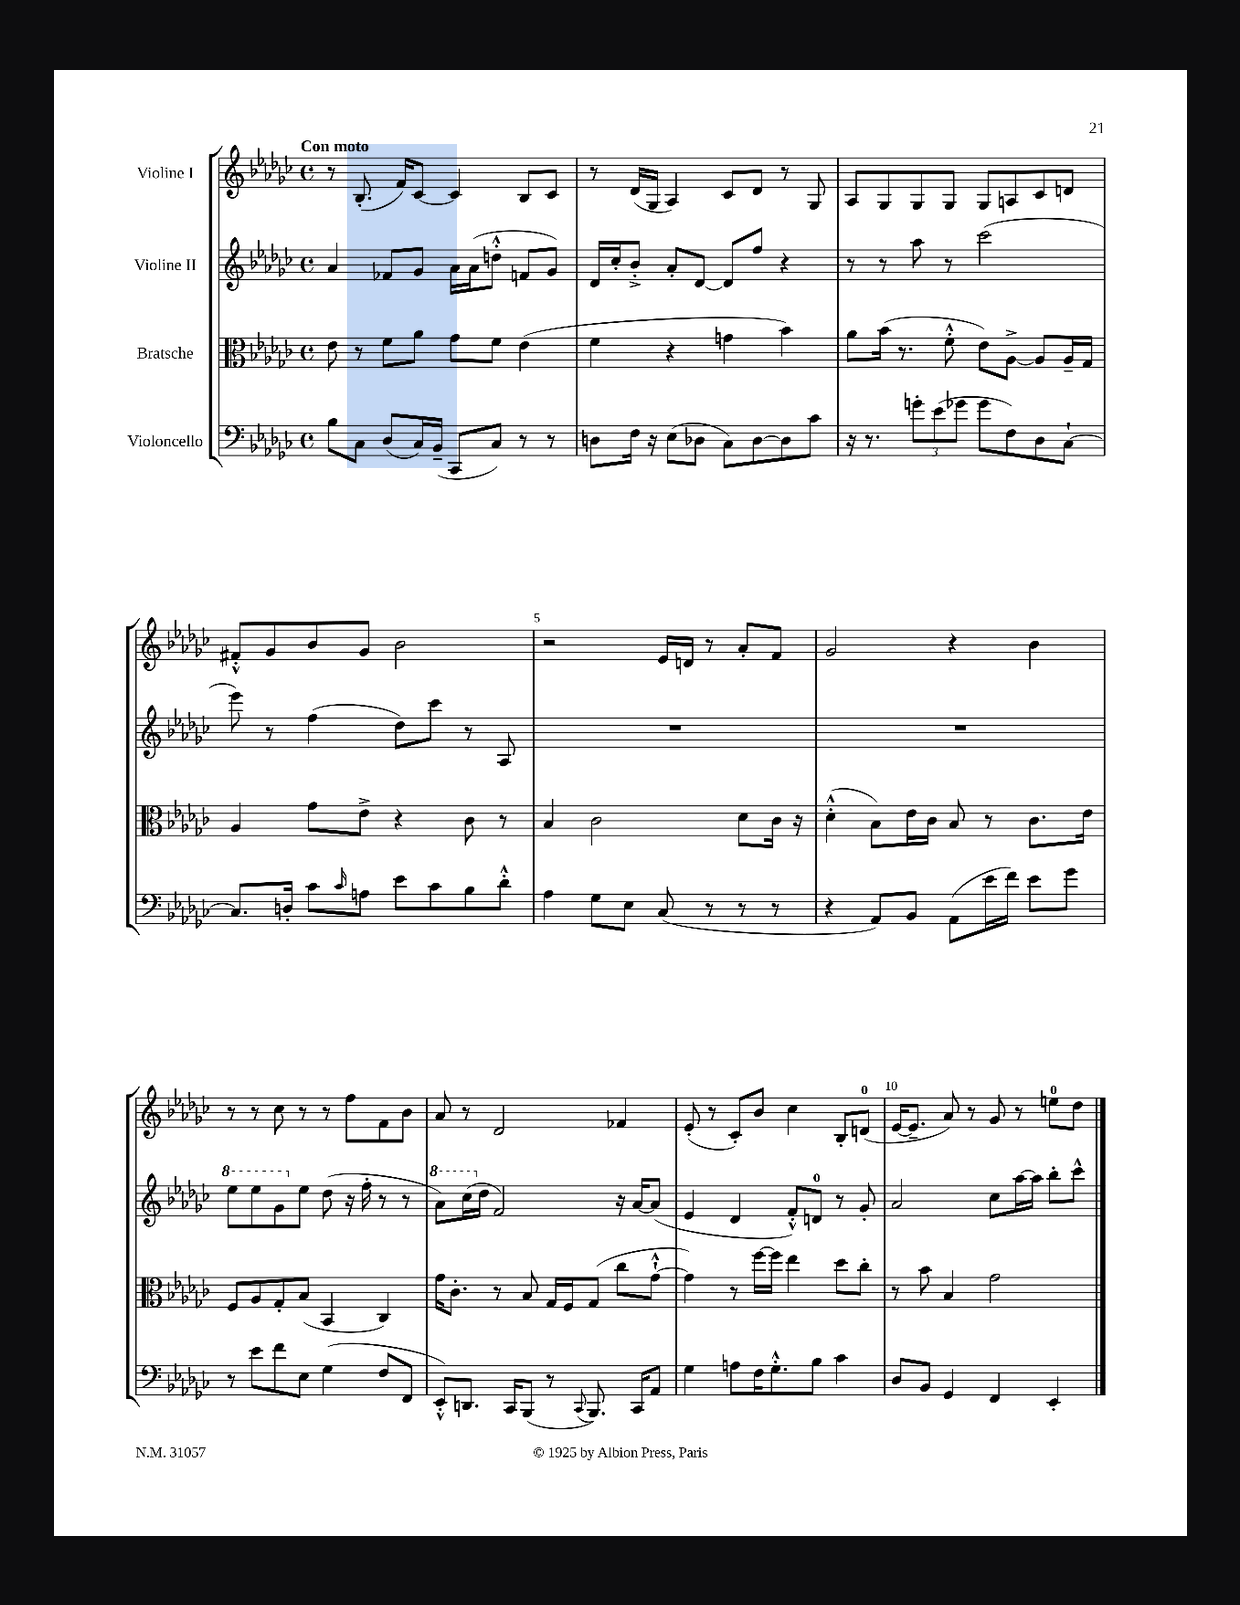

**kern	**kern	**kern	**kern
*staff4	*staff3	*staff2	*staff1
*clefF4	*clefC3	*clefG2	*clefG2
*k[b-e-a-d-g-c-]	*k[b-e-a-d-g-c-]	*k[b-e-a-d-g-c-]	*k[b-e-a-d-g-c-]
*M4/4	*M4/4	*M4/4	*M4/4
*met(c)	*met(c)	*met(c)	*met(c)
8B-	8e-	4a-	8r
8C-	8r	.	(8.B-'
(8D-	8f	8f-	.
.	.	.	16f)
16C-)	8a-	8g-	[8c-
(16BB-~	.	.	.
8CC-	8g-	16a-	4c-]
.	.	(16a-	.
8C-)	8f	8dd'^^	.
8r	(4e-	8f	8B-
8r	.	8g-)	8c-
=	=	=	=
8D	4f	16d-	8r
.	.	16cc-'	.
16F	.	8b-'^	(16d-
16r	.	.	16G-
(8E-	4r	8a-'	4A-)
8D-	.	[8d-	.
8C-)	4g	8d-]	8c-
[8D-	.	8ff	8d-
8D-]	4b-)	4r	8r
8c-	.	.	8G-
=	=	=	=
16r	8a-	8r	8A-
8.r	.	.	.
.	(16b-	8r	8G-
.	8.r	.	.
12g'	.	8aa-	8G-
(12e-	.	.	.
.	8f'^^	8r	8G-
12g-	.	.	.
8g-	8e-)	(2ccc-	8G-
8F)	[8A-^	.	8A
8D-	8A-]	.	8c-
[8C-`	16A-~	.	8d
.	16G-	.	.
=	=	=	=
8.C-]	4A-	8eee-)	8f#'^^
.	.	8r	8g-
16D'	.	.	.
8c-	8g-	(4ff	8b-
16qqc-	.	.	.
8A	8e-^	.	8g-
8e-	4r	8dd-)	2b-
8c-	.	8ccc-	.
8B-	8c-	8r	.
8d-'^^	8r	8A-	.
=	=	=	=
4A-	4B-	1r	2r
8G-	2c-	.	.
8E-	.	.	.
(8C-	.	.	16e-
.	.	.	16d
8r	.	.	8r
8r	8d-	.	8a-'
8r	16c-	.	8f
.	16r	.	.
=	=	=	=
4r	(4d-'^^	1r	2g-
8AA-)	8B-)	.	.
8BB-	16e-	.	.
.	16c-	.	.
(8AA-	8B-	.	4r
16e-	8r	.	.
16f)	.	.	.
8e-	8.c-	.	4b-
8g-	.	.	.
.	16e-	.	.
=	=	=	=
8r	8F	8eee-	8r
8e-	8A-	8eee-	8r
8f	8G-'	8gg-	8cc-
8E-	(8B-	8ee-	8r
(4G-	4BB-	(8dd-	8r
.	.	16r	8ff
.	.	16ff'	.
8F	4C-)	8r	8f
8FF	.	8r	8b-
=	=	=	=
8EE-'^^)	16g-	8aa-)	8a-
.	8.c-'	.	.
8.DD	.	(16ccc-	8r
.	.	16dd-	.
.	8r	2f)	2d-
16CC-	.	.	.
(8BBB-	8B-	.	.
8r	16G-	.	.
.	16F	.	.
8qqCC-	.	.	.
8.BBB-)	(8G-	.	.
.	8cc-	16r	4f-
16CC-	.	[16a-	.
8AA-	[8g-`^^	(8a-]	.
=	=	=	=
4G-	4g-])	4e-	(8e-'
.	.	.	8r
8A	8r	4d-	8c-')
16F	[16ff	.	8b-
8.G-'^^	16ff]	.	.
.	4ee-	8f'^^)	4cc-
8B-	.	8d	.
4c-	8dd-	8r	8B-'
.	8cc-'	8g-'	(8d
=	=	=	=
8D-	8r	2a-	[16e-
.	.	.	8.e-~]
8BB-	8b-	.	.
4GG-	4B-	.	8a-)
.	.	.	8r
4FF	2g-	8cc-	8g-
.	.	[16aa-	8r
.	.	16aa-]	.
4EE-'	.	8bb-'	8ee
.	.	8ccc-^^	8dd-
==	==	==	==
*-	*-	*-	*-
